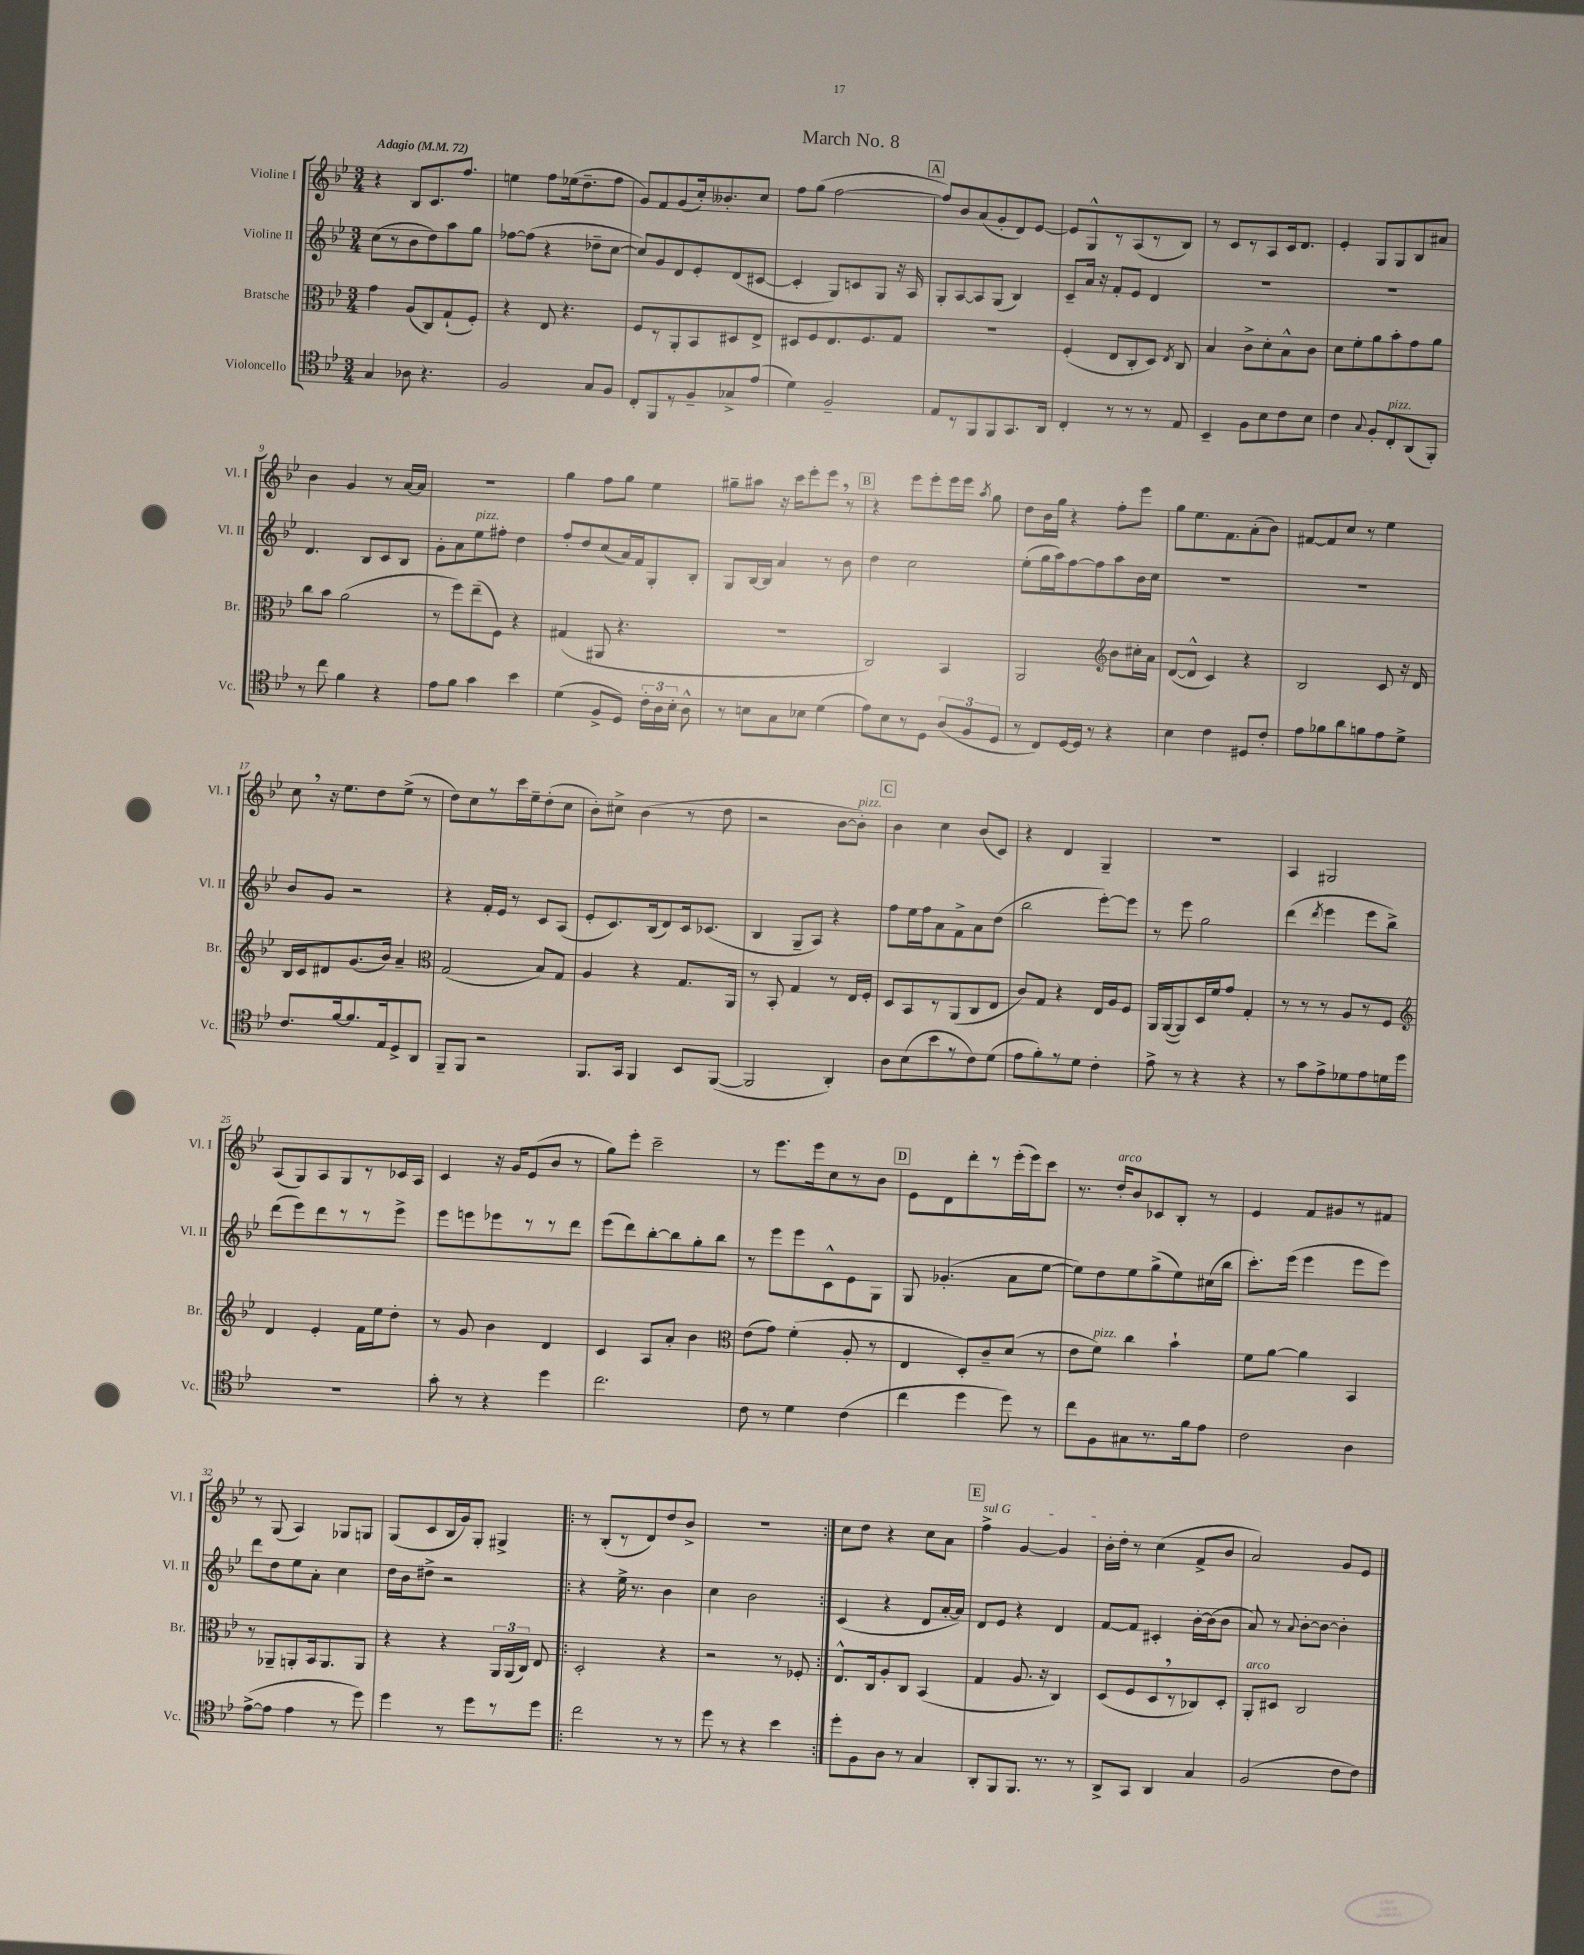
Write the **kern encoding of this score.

**kern	**kern	**kern	**kern
*staff4	*staff3	*staff2	*staff1
*clefC4	*clefC3	*clefG2	*clefG2
*k[b-e-]	*k[b-e-]	*k[b-e-]	*k[b-e-]
*M3/4	*M3/4	*M3/4	*M3/4
*MM72	*MM72	*MM72	*MM72
4G	4g	(8cc	4r
.	.	8r	.
8A-	(8A	8b-	8B-
4.r	8C)	8dd)	8.c
.	(8G`	8aa	.
.	.	.	8.ff
.	8F')	8gg	.
=	=	=	=
2F	4r	[8ff-	4ee
.	.	(8ff-]	.
.	8E-	4r	8ff
.	4.r	.	(16ee-
.	.	.	8.dd~
8G	.	8dd-~	.
8F	.	[8cc	8ff
=	=	=	=
8C'	8F	8cc])	8g)
8FF	8r	8g	8f
8r	8AA'	8d	(8g
8F~	8BB-	8e-'	16cc')
.	.	.	8.b--'
8G-^	8D#	(8d	.
(8e-	8E-^	[8c#	8cc
=	=	=	=
4d)	8D#	4c#']	8ff
.	8F	.	(8gg
2F~	8.E-	8G)	[2ff
.	.	8c	.
.	8.F	.	.
.	.	8G	.
.	8G	16r	.
.	.	16A	.
=	=	=	=
8E-	2.r	8G'	8ff])
8r	.	[8A	8b-
8FF	.	8A]	(8a
8FF	.	(8G	8g'
8.GG	.	4B-)	8d)
.	.	.	[8e-
16AA	.	.	.
=	=	=	=
4C'	(4F'	8c~	8e-]
.	.	16a	8G^^
.	.	16r	.
8r	8E-	8f'	8r
8r	8C'	8e-	(8A
8r	8D)	4d	8r
.	8qE-	.	.
8E-	8C	.	8B-)
=	=	=	=
4BB-~	4B-	2.r	8r
.	.	.	8c
8F	8c^	.	8r
8B-	8d'	.	8A
8c	8B-^^	.	16c
.	.	.	8.d
8B-	8c	.	.
=	=	=	=
4c	8d	2.r	4e-'
.	8f'	.	.
8qqG	.	.	.
8F'	8a	.	8G
8C'	8b-'	.	8G
(8AA	8g	.	8B-
8FF')	8a	.	8a#
=	=	=	=
8r	8cc	4.d	4b-
8cc	8b-	.	.
4f	(2a	.	4g
.	.	8B-	.
4r	.	8c	8r
.	.	8B-	[16a
.	.	.	16a]
=	=	=	=
8e-	8r	8g'	2.r
8f	8ff)	8a	.
4g	(8ee-~	8ee-	.
.	8F)	8ff#'	.
4b-	4r	4dd	.
=	=	=	=
(4d	(4G#	8ff'	4gg
.	.	8dd	.
8F^	8AA#	(8cc	8ff
8D)	4.r	16a)	8gg
.	.	16f	.
24c'	.	8G'	4ee-
24A	.	.	.
24B-'	.	.	.
8A^^	.	8B-'	.
=	=	=	=
8r	2.r	8G	8gg#~
8B	.	[16B-	8aa#
.	.	16B-]	.
8G	.	4a	16r
.	.	.	16ccc
8B-	.	.	8eee-'
(4d	.	8r	8eee-
.	.	8b-	8r
=	=	=	=
8e-)	2C)	4dd	4r
8B-	.	.	.
8r	.	2cc	8eee-
8D	.	.	8eee-'
(12A	4BB-	.	16eee-
.	.	.	16eee-
12F	.	.	.
.	.	.	8qaa
.	.	.	8gg
12D	.	.	.
=	=	=	=
8r	2AA	(8ee-'	8dd
8C)	.	16gg	16b-
.	.	16aa)	16gg
[16D	.	[8ff	4r
16D]	.	.	.
8r	.	8ff]	.
*	*clefG2	*	*
4r	8b-	8aa	8ff'
.	16cc#'	16b-	8eee-
.	16a	16cc	.
=	=	=	=
4B-	([8d	2.r	8gg
.	8d^^]	.	8.ee-
4c	4c)	.	.
.	.	.	8.f
8D#	4r	.	(8a'
8c'	.	.	8b-)
=	=	=	=
8e-	2B-	2.r	[8f#
8f-	.	.	8f#]
8a	.	.	8cc
8f	.	.	8r
8e-	8c	.	4ee-
8d^	16r	.	.
.	16d	.	.
=	=	=	=
8.c	16B-	8b-	8cc
.	16c	.	.
.	8d#	8g	16r
[16f	.	.	8.ee-
8.f]	(8.g	2r	.
.	.	.	8dd
16E-	16b-)	.	.
8D^	4a~	.	(8ee-^
8AA	.	.	8r
=	=	=	=
*	*clefC3	*	*
8FF~	(2G	4r	8dd)
8FF	.	.	8cc
2r	.	16f'	8r
.	.	16e-	.
.	.	8r	16ccc
.	.	.	16ee-~
.	8B-)	8c	(8dd'
.	8G	(8A	8cc
=	=	=	=
8.FF	4A	8e-'	8b-')
.	.	8.c)	8cc#^
16GG	.	.	.
4FF	4r	.	(4b-
.	.	(16B-	.
.	.	8d)	.
8BB-	8.G	16c	8r
.	.	(8.c-	.
([8FF	.	.	8dd
.	16AA	.	.
=	=	=	=
2FF]	8r	4B-	2r
.	8BB-'	.	.
.	4G	8G~	.
.	.	8A)	.
4AA')	8r	4r	[8b-
.	16E-	.	8b-'])
.	16F'	.	.
=	=	=	=
8A	8D	8ff	4b-
(8B-	8BB-	16ee-	.
.	.	16ff	.
8b-	8r	8a	4cc
8r	(8AA	8f^	.
8c)	8C	8a	(8b-
(8d	8E-	(8dd	8c)
=	=	=	=
8e-	8c)	2bb-	4r
8f')	8G	.	.
8r	4r	.	4d
8d	.	.	.
4c'	16E-	[8eee-')	4G~
.	16A	.	.
.	8F	8eee-]	.
=	=	=	=
8e-^	16AA	8r	2.r
.	([16AA	.	.
8r	8AA])	8eee-	.
4r	16D	2gg	.
.	16f	.	.
.	8g	.	.
4r	4G'	.	.
=	=	=	=
8r	8r	(4ddd	4A
8g	8r	.	.
.	.	8qddd	.
8e-^	8r	4eee-	2G#
8d-	8A	.	.
8e-	8r	8eee-	.
16d	8F	8bb-^)	.
16dd	.	.	.
=	=	=	=
*	*clefG2	*	*
2.r	4d	(8ddd	(8A
.	.	8eee-)	8G)
.	4e-'	8ddd	8A
.	.	8r	8G
.	16f	8r	8r
.	16ee-	.	.
.	8dd'	8eee-^	16c-
.	.	.	16A
=	=	=	=
8g'	8r	8eee-	4c
8r	8g	8eee	.
4r	4b-	8eee-	16r
.	.	.	16g
.	.	8r	(8e-
4dd	4d	8r	8b-
.	.	8ddd	8r
=	=	=	=
2.cc	4c	(8eee-	8gg)
.	.	8ddd)	8eee-'
.	8A	[8bb-'	2ccc~
.	8a'	8bb-]	.
.	4b-	8gg'	.
.	.	8bb-	.
=	=	=	=
*	*clefC3	*	*
8c	(8e-	8r	8r
8r	8g)	8eee-	8.eee-
4d	(4f'	8eee-	.
.	.	.	16eee-
.	.	8c^^	8cc
(4c	8A'	8e-	8r
.	8r	8G	8b-
=	=	=	=
4cc	4E-	8G	8e-
.	.	(4.g-'	8d
4dd	8D')	.	8ddd'
.	8c~	.	8r
8dd)	(8d	8a	(16eee-'
.	.	.	16eee-)
8r	8r	[8ee-	8ccc
=	=	=	=
8cc	8e-	8ee-])	8.r
8F	8f)	8dd	.
.	.	.	16dd'
8G#	4cc	8ee-	8b-
8.r	.	(8gg^	8c-
.	4b-`	8ee-)	8B-'
16f	.	.	.
8e-	.	(16cc#	8r
.	.	16bb-	.
=	=	=	=
2c	8f	8.ccc')	4e-
.	[8a	.	.
.	.	(16eee-	.
.	4a]	4eee-	8f
.	.	.	8g#
4A	4BB-	8eee-	8r
.	.	8eee-)	8f#
=	=	=	=
([8e-^	8r	8ddd	8r
8e-]	8AA-~	8dd	(8G
4e-	8AA'	8ee-	4A)
.	16BB-	8a'	.
.	8.AA	.	.
8r	.	4cc	8G-
8dd)	8AA	.	8G
=	=	=	=
4dd	4r	16dd	(8G
.	.	16b-	.
.	.	8dd#^	8c
8r	4r	2r	16B-
.	.	.	16g)
8dd	.	.	8G'
8r	24AA	.	4G#^
.	(24AA	.	.
.	24C)	.	.
8dd	8E-	.	.
=!|:	=!|:	=!|:	=!|:
2cc	2D'	4r	8r
.	.	.	(8B-'
.	.	16ee-^	8r
.	.	8.r	.
.	.	.	8d)
8r	4r	4b-	8dd
8r	.	.	8b-^
=	=	=	=
8dd	2r	4cc	2.r
8r	.	.	.
4r	.	2b-	.
4b-	8r	.	.
.	8F-'	.	.
=:|!	=:|!	=:|!	=:|!
8dd'	8.E-^^	(4c	8cc
8F	.	.	8dd
.	16C	.	.
8A	8A'	4r	4r
8r	8C	.	.
4G	(4BB-	8d	8cc
.	.	[16a'	8a
.	.	16a])	.
=	=	=	=
8AA'	4G	8d	4ff^
8FF	.	8e-	.
8.FF	8.A	4r	[4g
8.r	16r	.	.
.	4C)	4d	4g]
8r	.	.	.
=	=	=	=
8AA^	(8D	[8f	16b-'
.	.	.	16dd'
8GG	8F	8f]	8r
4AA	8D	4c#'	(4cc
.	8r	.	.
4G	8C-)	[16b-'	8f^
.	.	(16b-]	.
.	8D'	8b-	8b-
=	=	=	=
(2F	8AA'	8a)	2a)
.	8D#	8r	.
.	.	8qqa	.
.	2C	[8b-'	.
.	.	8b-_	.
8c	.	4b-']	8g
8c)	.	.	8e-
==	==	==	==
*-	*-	*-	*-
